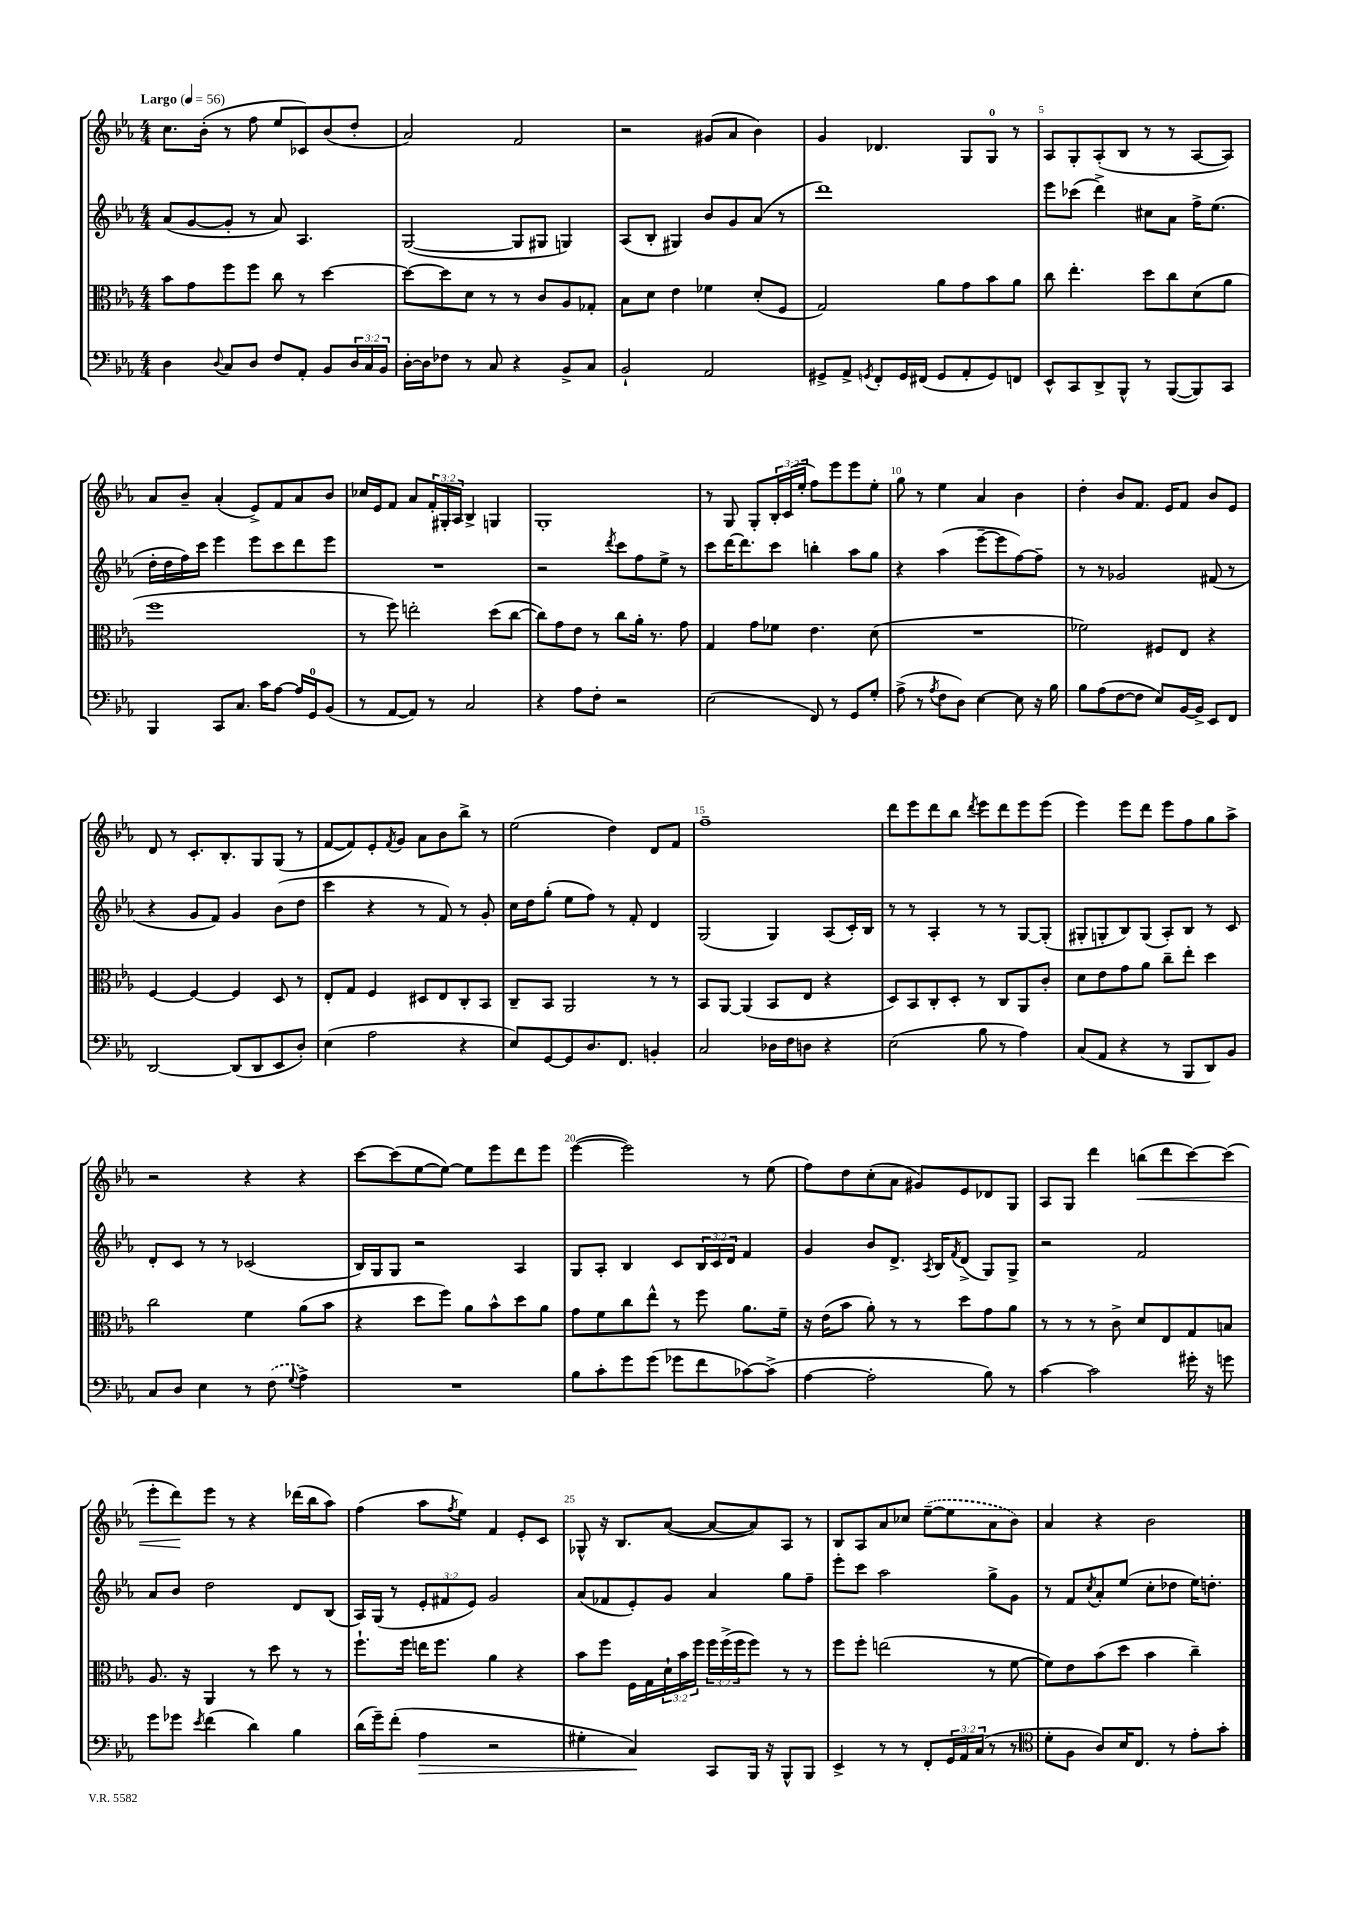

**kern	**kern	**kern	**kern
*staff4	*staff3	*staff2	*staff1
*clefF4	*clefC3	*clefG2	*clefG2
*k[b-e-a-]	*k[b-e-a-]	*k[b-e-a-]	*k[b-e-a-]
*M4/4	*M4/4	*M4/4	*M4/4
*MM56	*MM56	*MM56	*MM56
4D	8b-	(8a-	8.cc
.	8g	[8g	.
.	.	.	(16b-'
8qqD	.	.	.
8C	8ff	8g']	8r
8D	8ff	8r	8ff
8F	8cc	8a-)	8ee-
8AA-'	8r	4.A-	8c-)
8BB-	[4dd	.	(8b-
24D	.	.	8dd'
24C	.	.	.
24BB-	.	.	.
=	=	=	=
[16D'	8dd_	([2G	2a-)
16D]	.	.	.
8F-	8dd]	.	.
8r	8d	.	.
8C	8r	.	.
4r	8r	8G]	2f
.	8c	8G#	.
8BB-^	8A-	4G)	.
8C	8G-'	.	.
=	=	=	=
2BB-`	8B-	(8A-	2r
.	8d	8B-'	.
.	4e-	4G#)	.
2AA-	4f-	8b-	(8g#
.	.	8g	8a-
.	(8d'	(8a-	4b-)
.	8F	8r	.
=	=	=	=
8GG#^	2G)	1ddd)	4g
8AA-^	.	.	.
8qGG	.	.	.
8FF'	.	.	4.d-
16GG	.	.	.
(16FF#	.	.	.
8GG	8a-	.	.
8AA-'	8g	.	8G
8GG)	8b-	.	8G
8FF	8a-	.	8r
=	=	=	=
8EE-^^	8cc	8eee-	8A-
8CC	4.ee-'	(8ccc-	8G'
8DD^	.	4ddd^)	(8A-'
8BBB-^^	.	.	8B-
8r	8dd	8cc#	8r
([8BBB-	8cc	8a-	8r
8BBB-])	(8d	16ff^	[8A-
.	.	(8.ee-	.
8CC	8a-	.	8A-])
=	=	=	=
4BBB-	1ff	16dd'	8a-
.	.	16dd	.
.	.	16ff)	8b-~
.	.	16ccc	.
8CC	.	4eee-	(4a-'
8.C	.	.	.
.	.	8eee-	8e-^)
16c	.	.	.
[8A-	.	8ccc	8f
16A-]	.	8ddd	8a-
16GG	.	.	.
(8BB-	.	8eee-	8b-
=	=	=	=
8r	8r	1r	16cc-
.	.	.	16e-
[8AA-	8ff)	.	8f
8AA-])	2ee'	.	8a-
8r	.	.	24f'
.	.	.	24G#'
.	.	.	24A-
2C	.	.	4B-^
.	(8dd	.	4G
.	[8cc	.	.
=	=	=	=
4r	8cc])	2r	1G'
.	8g	.	.
8A-	8e-	.	.
8F'	8r	.	.
.	.	8qddd	.
2r	8cc	8ccc	.
.	16a-'	8ff	.
.	8.r	.	.
.	.	8ee-^	.
.	8g	8r	.
=	=	=	=
(2E-	4G	8ccc	8r
.	.	[16ddd	8G
.	.	8.ddd]	.
.	8g	.	8G'
.	8f-	8ccc	24B-'
.	.	.	(24c
.	.	.	24ee-'
8FF)	4.e-	4bb'	8ff)
8r	.	.	8eee-
8GG	.	8aa-	8eee-
8G'	(8d	8gg	8ee-'
=	=	=	=
(8A-^	1r	4r	8gg
8r	.	.	8r
8qA-	.	.	.
8F	.	(4aa-	4ee-
8D)	.	.	.
[4E-	.	[8eee-~	4a-
.	.	8eee-]	.
8E-]	.	[8ff)	4b-
16r	.	8ff~]	.
16B-	.	.	.
=	=	=	=
8B-	2f-)	8r	4dd'
(8A-	.	8r	.
[8F	.	2g-	8b-
8F]	.	.	8.f
8E-)	8F#	.	.
.	.	.	16e-
[16BB-	8E-	.	8f
16BB-^]	.	.	.
8EE-	4r	(8f#	8b-
8FF	.	8r	8e-
=	=	=	=
[2DD	[4F	4r	8d
.	.	.	8r
.	4F_	8g	8.c'
.	.	8f)	.
.	.	.	8.B-'
(8DD]	4F]	4g	.
8DD	.	.	8G
8EE-	8D	(8b-	(8G
8D')	8r	8dd	8r
=	=	=	=
(4E-	8E-'	4ccc	[8f
.	8G	.	8f])
2A-	4F	4r	8e-'
.	.	.	8qf
.	.	.	8g
.	8D#	8r	8a-
.	8E-	8f)	8b-
4r	8C'	8r	8bb-^
.	8BB-	8g'	8r
=	=	=	=
8E-)	8C~	16cc	(2ee-
.	.	16dd	.
[8GG	8BB-	(8gg'	.
8GG]	2AA-	8ee-	.
8.D	.	8ff)	.
.	.	8r	4dd)
8.FF	.	.	.
.	.	8f'	.
4BB'	8r	4d	8d
.	8r	.	8f
=	=	=	=
2C	8BB-	(2G	1ff~
.	[8AA-	.	.
.	(4AA-]	.	.
16D-	8BB-	4G)	.
16F	.	.	.
8D	8E-	.	.
4r	4r	(8A-	.
.	.	16c')	.
.	.	16B-	.
=	=	=	=
(2E-	8D)	8r	8ddd
.	8BB-	8r	8eee-
.	8C'	4A-'	8ddd
.	8D'	.	8bb-
.	.	.	8qddd
8B-	8r	8r	8eee-
8r	8C	8r	8ddd
4A-)	8AA-	[8G	8eee-
.	8c'	(8G']	(8eee-
=	=	=	=
(8C	8d	8G#'	4eee-)
8AA-	8e-	8G'	.
4r	8g	8B-)	8eee-
.	8a-	(8G	8ddd
8r	8cc~	8A-')	8eee-
8BBB-	8ee-'	8B-	8ff
8DD)	4dd	8r	8gg
8BB-	.	8c	8aa-^
=	=	=	=
8C	2cc	8d'	2r
8D	.	8c	.
4E-	.	8r	.
.	.	8r	.
8r	4f	(2c-	4r
(8F	.	.	.
8qqG	.	.	.
4A-^)	(8a-	.	4r
.	8b-	.	.
=	=	=	=
1r	4r	16B-)	[8ccc
.	.	16G	.
.	.	8G	(8ccc]
.	8dd	2r	[8ee-
.	8ff)	.	8ee-_)
.	8a-	.	8ee-]
.	8b-^^	.	8eee-
.	8dd	4A-	8ddd
.	8a-	.	8eee-
=	=	=	=
8B-	8g	8G	([4eee-
8c'	8f	8A-'	.
8g	8cc	4B-	2eee-])
(8g	8ee-^^	.	.
8g-	8r	8c	.
8f	8ff	24B-	.
.	.	24c	.
.	.	24d	.
[8c-)	8.a-	4f	8r
(8c-^]	.	.	(8ee-
.	16f~	.	.
=	=	=	=
[4A-	16r	4g	8ff)
.	(16e-	.	.
.	8b-	.	8dd
2A-']	8a-')	8b-	(8cc'
.	8r	8.d^	8a-
.	8r	.	8g#)
.	.	8qA-	.
.	.	16B-	.
.	.	8qf	.
.	8dd	(8d^	8e-
8B-)	8g	8G)	8d-
8r	8a-	8G^	8G
=	=	=	=
[4c	8r	2r	8A-
.	8r	.	8G
2c]	8r	.	4ddd
.	8c^	.	.
.	8d	2f	(8bb
.	8E-	.	8ddd
16g#'	8G	.	[8ccc)
16r	.	.	.
8g	8B	.	(8ccc]
=	=	=	=
8g	8.A-	8a-	8eee-'
8g-	.	8b-	8ddd)
.	16r	.	.
8qe-	.	.	.
(4f	4AA-	2dd	8eee-
.	.	.	8r
4d)	8r	.	4r
.	8dd	.	.
4B-	8r	8d	(16ddd-
.	.	.	16bb-
.	8r	(8B-	8aa-)
=	=	=	=
(16d	8.ff`	16A-)	(4ff
16g~)	.	(16G	.
(8f'	.	8r	.
.	16ff	.	.
4A-	16ee	12e-'	8aa-
.	8.ff	.	.
.	.	12f#	.
.	.	.	8qff
.	.	.	8ee-)
.	.	12e-)	.
2r	4a-	2g	4f
.	4r	.	8e-'
.	.	.	8c
=	=	=	=
4G#'	8b-	(8a-	8G-^^
.	8ff	8f-	16r
.	.	.	8.B-
4C)	16F	8e-')	.
.	16G	.	.
.	24d`	8g	([8a-
.	24b-	.	.
.	24ff	.	.
8CC	24ff	4a-	8a-_
.	(24ff^	.	.
.	24ff	.	.
16BBB-	8ff)	.	8a-])
16r	.	.	.
8BBB-^^	8r	8gg	8A-
8BBB-	8r	8ff~	8r
=	=	=	=
4EE-^	8ff	8eee-'	8B-
.	8ff'	8ccc	8A-
8r	(2ee	2aa-	8a-
8r	.	.	8cc-
8FF'	.	.	([8ee-~
24GG	.	.	8ee-]
24AA-	.	.	.
(24C	.	.	.
8r	8r	8gg^	8a-
8r	[8f	8g	8b-)
=	=	=	=
*clefC4	*	*	*
8d'	8f])	8r	4a-
8F	8e-	8f	.
.	.	8qcc	.
8A-)	(8b-	8a-'	4r
16B-	8dd	(8ee-	.
8.C	.	.	.
.	4b-	8cc'	2b-
8r	.	8dd-	.
8e-'	4cc~)	16ee-)	.
.	.	8.dd'	.
8g'	.	.	.
==	==	==	==
*-	*-	*-	*-
